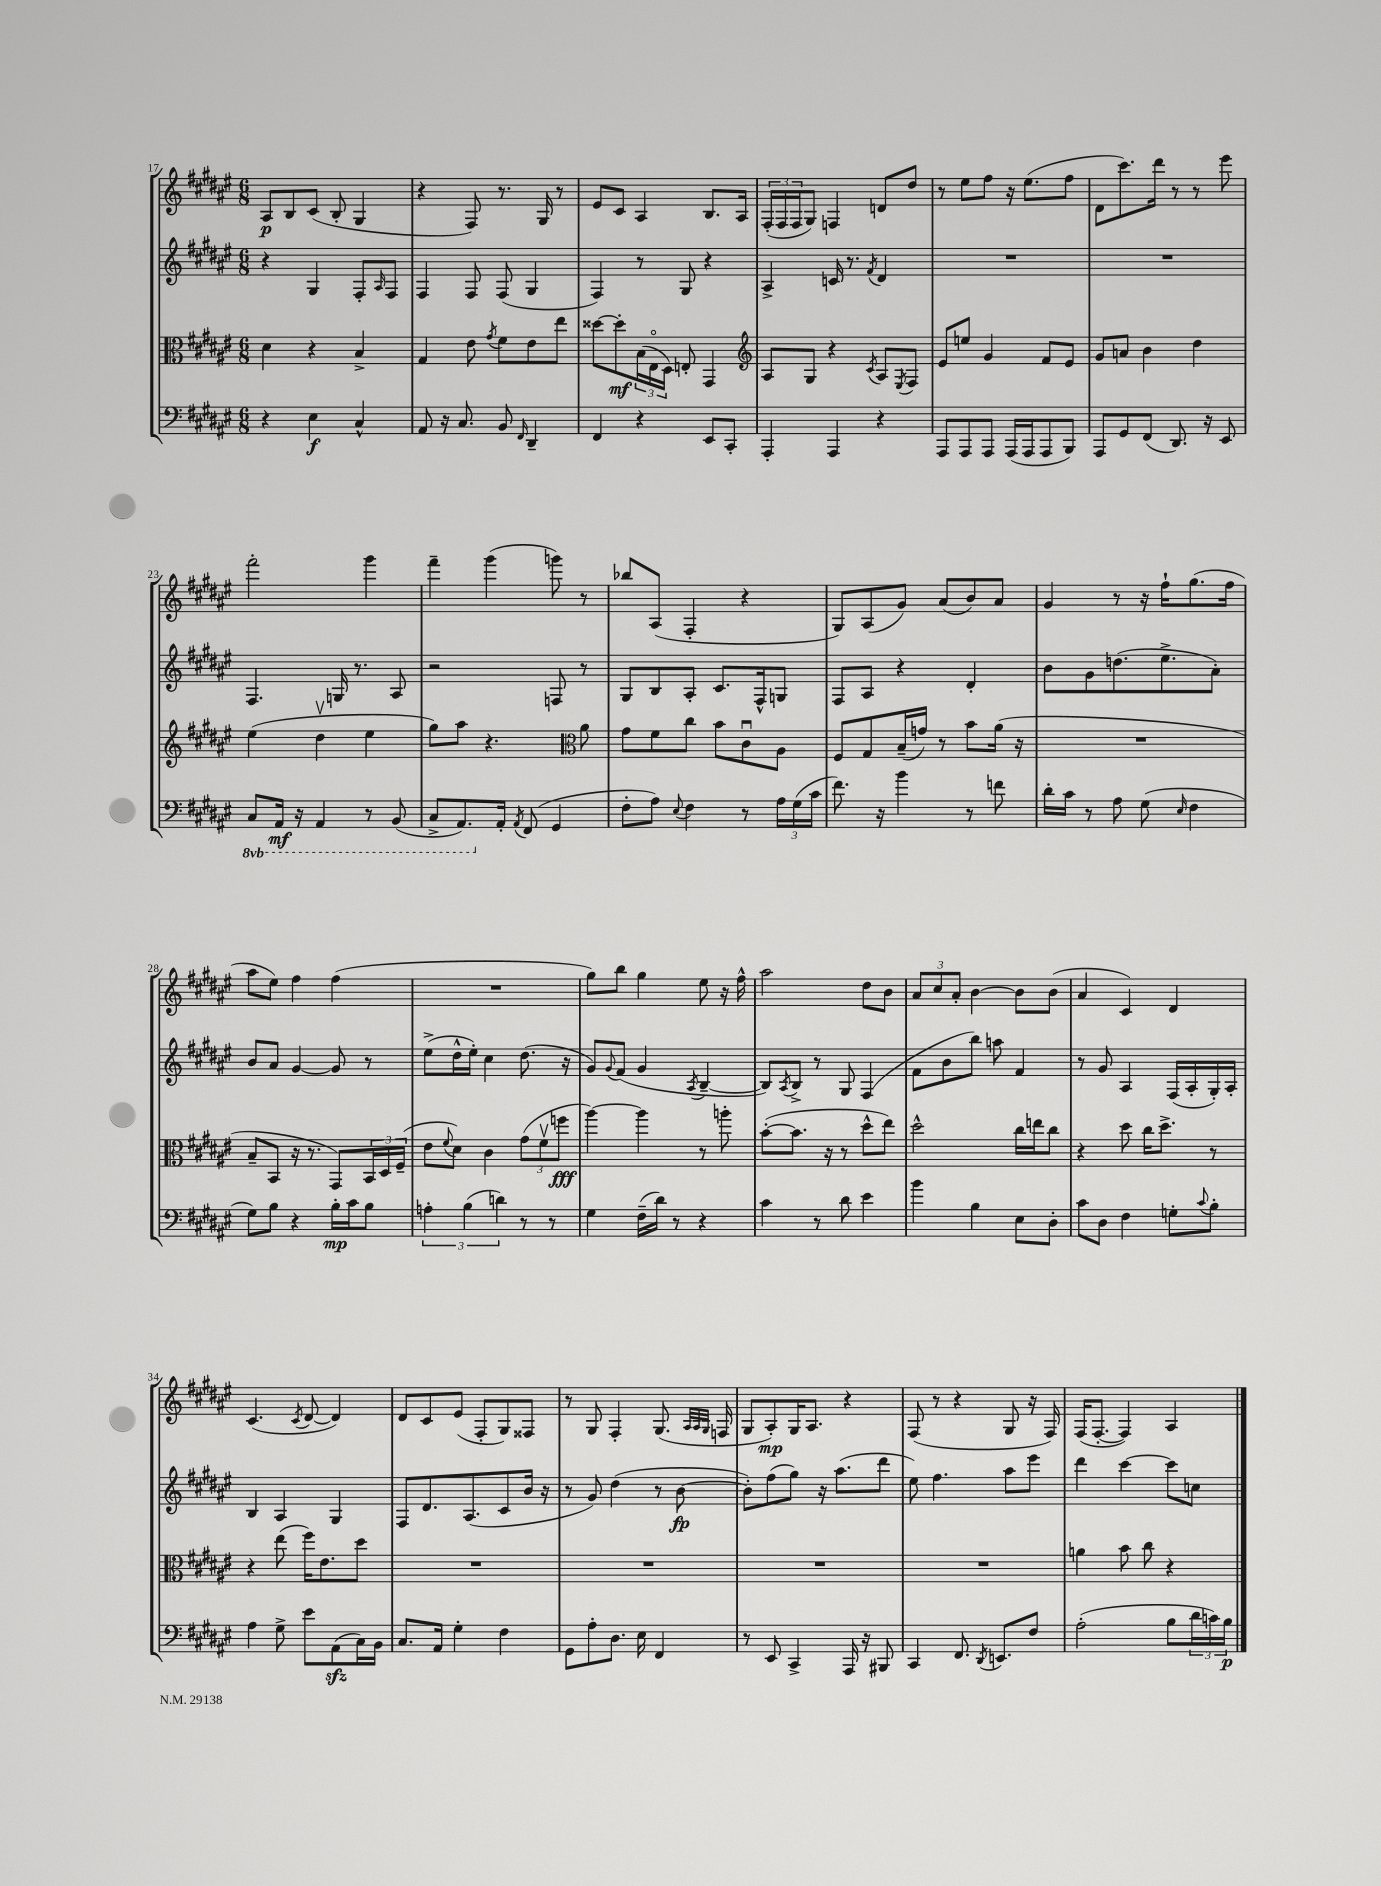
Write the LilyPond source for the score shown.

<<
\new StaffGroup <<
\new Staff = "s0" {
    \clef treble \key fis \major \numericTimeSignature \time 6/8
    ais8\p b8 cis'8( b8-. gis4 |
    r4 fis8) r8. gis16 r8 |
    eis'8 cis'8 ais4 b8. ais16 |
    \tuplet 3/2 { fis16-.( fis16 fis16 } gis8) f4 d'8 dis''8 |
    r8 eis''8 fis''8 r16 eis''8.( fis''8 |
    dis'8 cis'''8.) dis'''16 r8 r8 eis'''8 |
    fis'''2-. gis'''4 |
    fis'''4-- gis'''4( g'''8) r8 |
    bes''8 ais8( fis4-. r4 |
    gis8) ais8( gis'8) ais'8( b'8) ais'8 |
    gis'4 r8 r16 fis''16-! gis''8.( fis''16 |
    ais''8 eis''8) fis''4 fis''4( |
    R2. |
    gis''8) b''8 gis''4 eis''8 r16 fis''16-^ |
    ais''2 dis''8 b'8 |
    \tuplet 3/2 { ais'8 cis''8 ais'8-. } b'4~ b'8 b'8( |
    ais'4 cis'4) dis'4 |
    cis'4.( \acciaccatura { cis'8 } dis'8~ dis'4) |
    dis'8 cis'8 eis'8( fis8-. gis8) fisis8 |
    r8 gis8 fis4-. gis8.( \grace { ais32 ais32 gis32 } f16 |
    gis8 ais8-.\mp) gis16 ais8. r4 |
    fis8( r8 r4 gis8 r16 fis16) |
    fis16( fis8.~-. fis4) ais4 \bar "|." |
}
\new Staff = "s1" {
    \clef treble \key fis \major \numericTimeSignature \time 6/8
    r4 gis4 fis8-. \grace { ais16 } fis8 |
    fis4 fis8 fis8( gis4 |
    fis4) r8 gis8 r4 |
    ais4-> c'16 r8. \acciaccatura { fis'8 } dis'4 |
    R2. |
    R2. |
    fis4. g16 r8. ais8 |
    r2 f8 r8 |
    gis8 b8 ais8-. cis'8. fis16-^ g8 |
    fis8 ais8 r4 dis'4-. |
    b'8 gis'8 d''8.( eis''8.-> ais'8-.) |
    b'8 ais'8 gis'4~ gis'8 r8 |
    eis''8->( dis''16-^ eis''16-.) cis''4 dis''8.( r16 |
    gis'8) \appoggiatura { gis'8 } fis'8( gis'4 \acciaccatura { ais8 } b4~-- |
    b8) \acciaccatura { ais8 } b8-> r8 gis8 fis4( |
    fis'8 b'8 b''8) a''8 fis'4 |
    r8 gis'8 ais4 fis16( ais16-. gis16-.) ais16-. |
    b4 ais4 gis4 |
    fis8 dis'8. ais8.( cis'8 b'16 r16 |
    r8 gis'8) dis''4( r8 b'8~\fp |
    b'8-.) fis''8( gis''8) r16 ais''8.( dis'''8 |
    eis''8) fis''4. ais''8 eis'''8 |
    dis'''4 cis'''4~ cis'''8 c''8 \bar "|." |
}
\new Staff = "s2" {
    \clef alto \key fis \major \numericTimeSignature \time 6/8
    dis'4 r4 b4-> |
    gis4 eis'8 \acciaccatura { gis'8 } fis'8 eis'8 eis''8 |
    disis''8~ disis''8-.\mf \tuplet 3/2 { b16( eis16\flageolet dis16) } e8-. gis,4 |
    \clef treble ais8 gis8 r4 \acciaccatura { cis'8 } ais8 \acciaccatura { eis8 } fis8 |
    eis'8 e''8 gis'4 fis'8 eis'8 |
    gis'8 a'8 b'4 dis''4 |
    eis''4( dis''4\upbow eis''4 |
    gis''8) ais''8 r4. \clef alto ais'8 |
    gis'8 fis'8 cis''8 b'8 cis'8\downbow ais8 |
    fis8 gis8 b16--( g'16) r8 b'8 ais'16( r16 |
    R2. |
    b8-- b,8 r16 r8. gis,8) \tuplet 3/2 { b,16 dis16 fis16--( } |
    eis'8 \appoggiatura { fis'8 } dis'8) cis'4 \tuplet 3/2 { gis'8( fis'8\upbow f''8\fff } |
    ais''4~) ais''4 r8 a''8-. |
    b'8~-.( b'8. r16 r8 dis''8-^ eis''8) |
    dis''2-^ cis''16 e''16 cis''8 |
    r4 dis''8 cis''16 dis''8.-> r8 |
    r4 eis''8( fis''16) eis'8. dis''8 |
    R2. |
    R2. |
    R2. |
    R2. |
    a'4 b'8 cis''8 r4 \bar "|." |
}
\new Staff = "s3" {
    \clef bass \key fis \major \numericTimeSignature \time 6/8 \set Staff.ottavationMarkups = #ottavation-simple-ordinals
    r4 eis4\f cis4-^ |
    ais,8 r16 cis8. b,8 \grace { fis,16 } dis,4-- |
    fis,4 r4 eis,8 cis,8-. |
    ais,,4-. ais,,4 r4 |
    ais,,8 ais,,8 ais,,8 ais,,16( ais,,16 ais,,8 b,,8) |
    ais,,8 gis,8 fis,8( dis,8.) r16 eis,8 |
    \ottava #-1 cis,8 ais,,16\mf r16 ais,,4 r8 b,,8( |
    cis,8-> ais,,8.) \ottava #0 ais,16-. \acciaccatura { ais,8 } fis,8( gis,4 |
    fis8-. ais8) \appoggiatura { eis8 } fis4 r8 \tuplet 3/2 { ais16 gis16( cis'16 } |
    fis'8.) r16 b'4 r8 f'8 |
    dis'16-. cis'16 r8 ais8 gis8( \grace { eis16 } fis4 |
    gis8) b8 r4 b16-.\mp cis'16 b8 |
    \tuplet 3/2 { a4-. b4( d'4) } r8 r8 |
    gis4 fis16--( dis'16) r8 r4 |
    cis'4 r8 dis'8 eis'4 |
    b'4 b4 eis8 dis8-. |
    cis'8 dis8 fis4 g8-. \appoggiatura { cis'8 } b8-. |
    ais4 gis8-> eis'8 ais,8\sfz( cis16) b,16 |
    cis8. ais,16 gis4-. fis4 |
    gis,8 ais8-. dis8. eis16 fis,4 |
    r8 eis,8 cis,4-> ais,,16 r16 bis,,8 |
    cis,4 fis,8. \acciaccatura { dis,8 } e,8. fis8 |
    ais2-.( b8 \tuplet 3/2 { dis'16 c'16) b16\p } \bar "|." |
}
>>
>>
\layout { \context { \Score currentBarNumber = #17 } }
